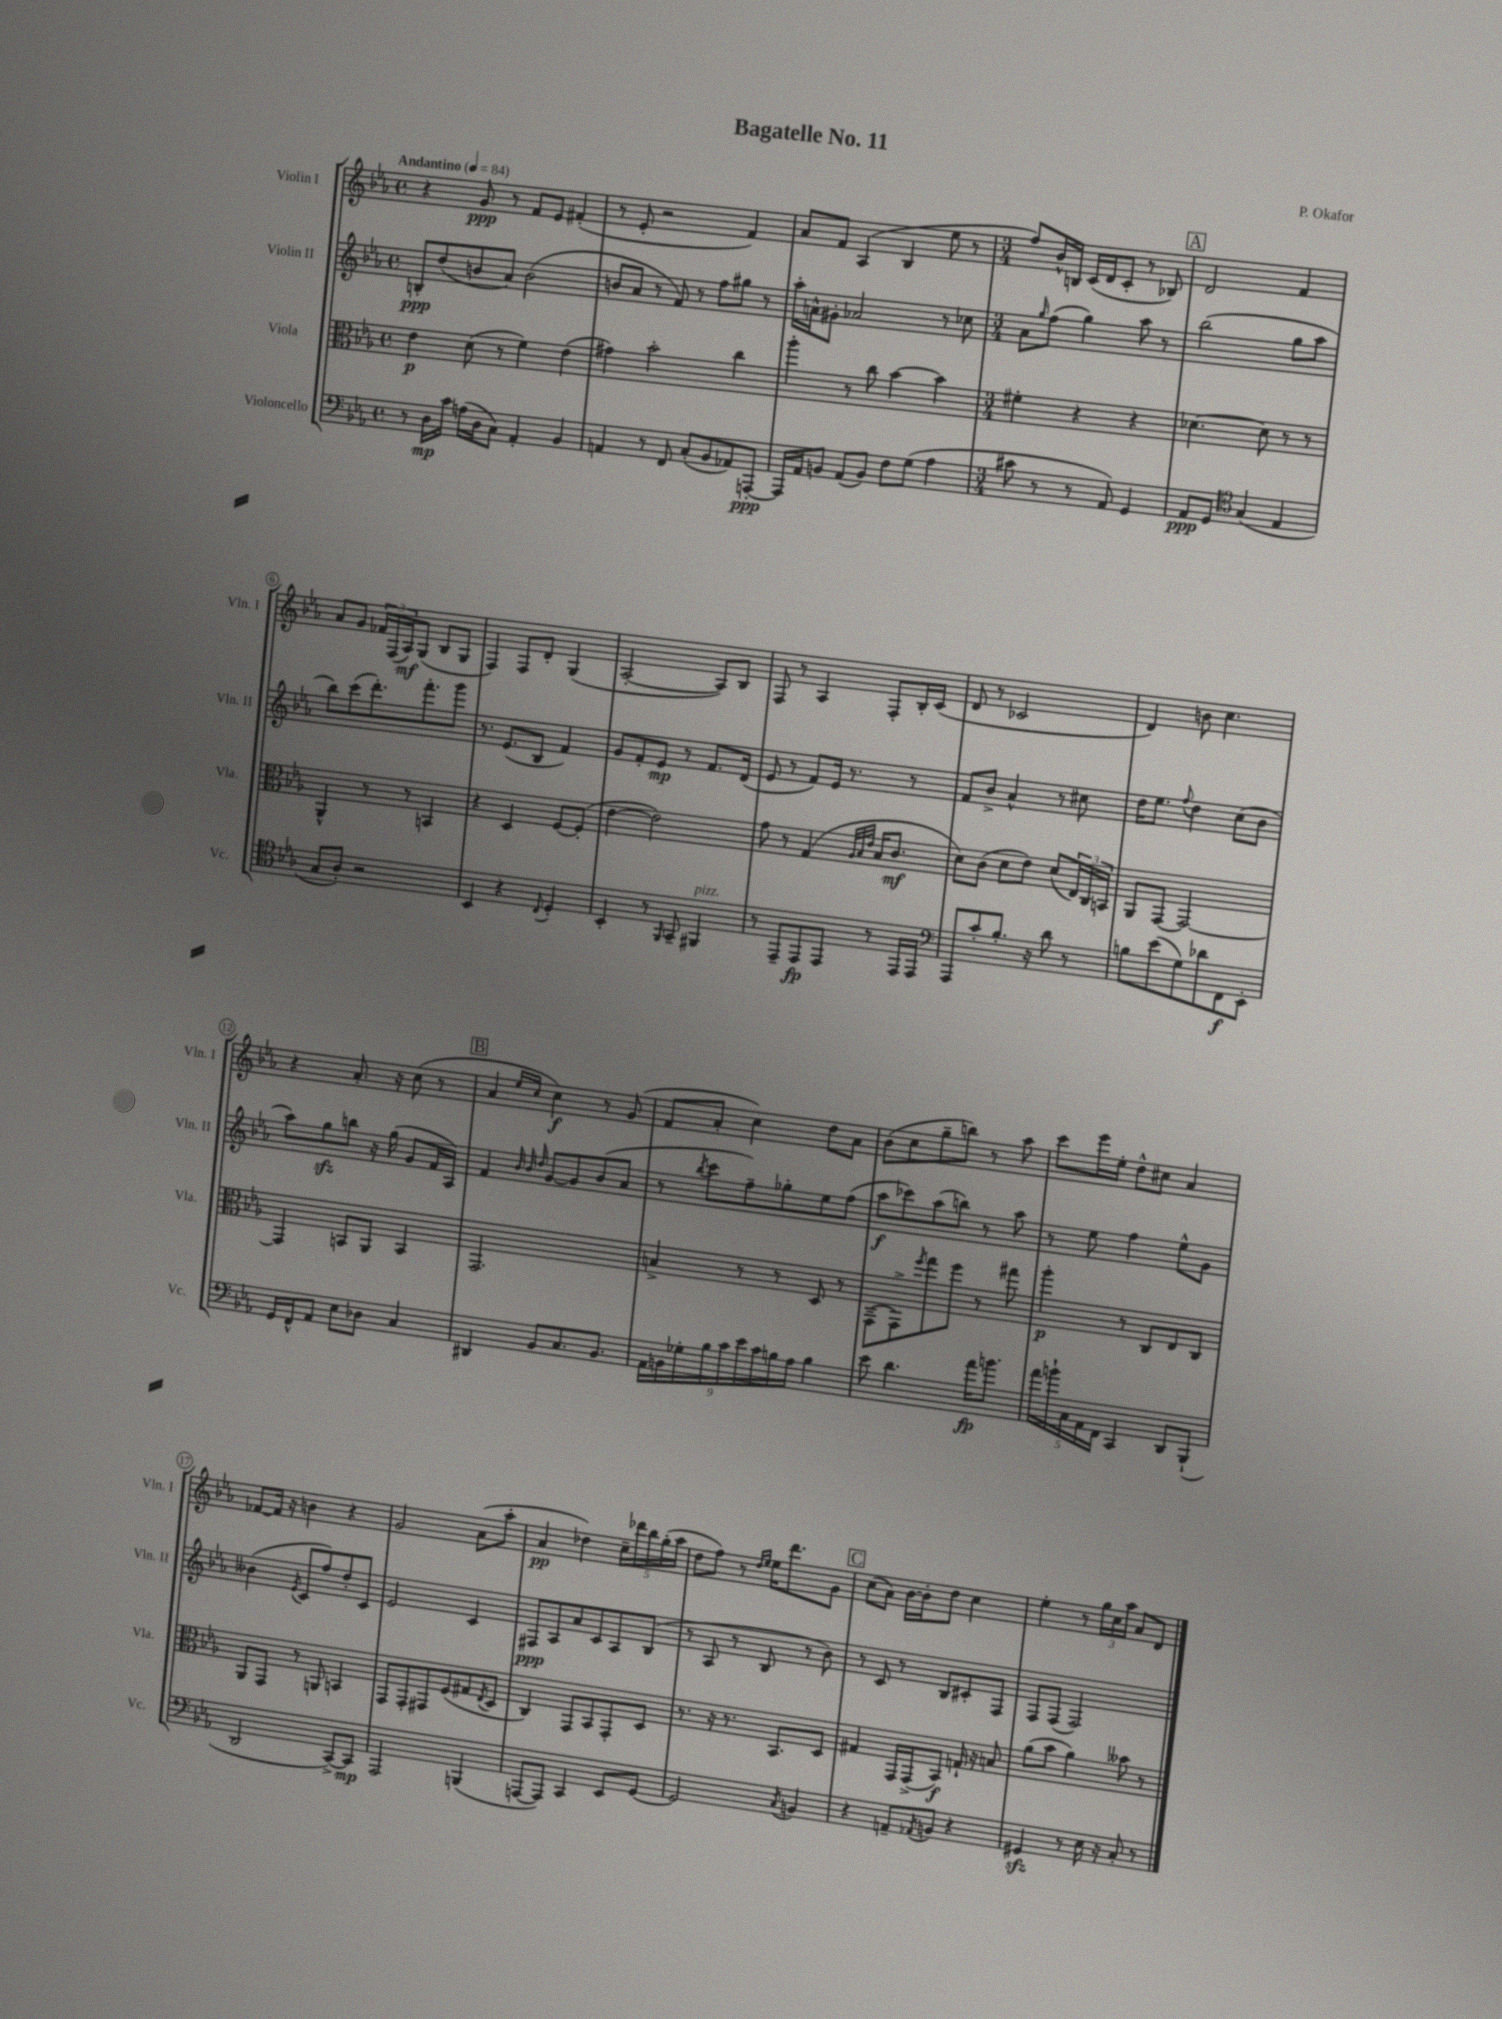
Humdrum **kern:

**kern	**kern	**kern	**kern
*staff4	*staff3	*staff2	*staff1
*clefF4	*clefC3	*clefG2	*clefG2
*k[b-e-a-]	*k[b-e-a-]	*k[b-e-a-]	*k[b-e-a-]
*M4/4	*M4/4	*M4/4	*M4/4
*met(c)	*met(c)	*met(c)	*met(c)
*MM84	*MM84	*MM84	*MM84
8r	4e-	8B'	4r
16D	.	(8dd	.
16c	.	.	.
(16A	(8d	8b	8g
16D	.	.	.
8C)	8r	8a-)	8r
4AA-'	4f)	(2b	8f
.	.	.	8e-
4BB-	(4e-	.	(4f#'
=	=	=	=
4AA	4g#)	8b	8r
.	.	8a-	8e-'
8r	2b-'	8r	2r
8FF	.	8f)	.
(8C'	.	8r	.
8BB-	.	8ff	.
8AA-)	4cc	8gg#	4f)
[8AAA'	.	8r	.
=	=	=	=
16AAA]	4aa-'	16aa-'	8a-
16AA-	.	16a^^	.
8BB	.	8g#'	8f
(8AA-	8r	2a-	(4A-
8BB)	8cc	.	.
8F	[4b-	.	4B-
(8G	.	.	.
4A-	4b-]	8r	8ee-
.	.	8cc-	8r
=	=	=	=
*M3/4	*M3/4	*M3/4	*M3/4
8c#	4f#'	8a-	8ff)
.	.	16qqgg	.
8r	.	(8ff	16b-^^
.	.	.	16B
8r	4r	4gg)	(16c
.	.	.	16d
8AA-)	.	.	8c'
4GG	4r	8aa-	8r
.	.	8r	8B-)
=	=	=	=
8AA-	[4.d-	(2bb-	2d
8GG	.	.	.
*clefC4	*	*	*
(4G	.	.	.
.	8d-]	.	.
4E-	8r	8gg	4f
.	8r	8aa-	.
=	=	=	=
8G	4AA-^^	8bb-)	8a-
8A-')	.	(8ccc	8g
2r	8r	8.ddd')	24f-
.	.	.	(24F
.	.	.	24A-)
.	8r	.	(8G
.	.	8.fff'	.
.	4BB	.	8B-
.	.	8ggg	8G
=	=	=	=
4BB-	4r	8.r	4F)
.	.	(8.e-	.
4r	4D	.	8F
.	.	8B-	8d'
8qqC	.	.	.
4D'	[8F	4f)	(4G
.	(8F']	.	.
=	=	=	=
4BB-'	[4e-	8g	[2A-'
.	.	8f'	.
8r	2e-])	8e-	.
16qqFF	.	.	.
8GG~	.	8r	.
4FF#	.	8.f	8A-])
.	.	.	8B-
.	.	(16d	.
=	=	=	=
8r	8g	8e-	8F
8EE-~	8r	8r	8r
8EE-	(4G	8f)	4A-
8EE-	.	16e-	.
.	.	8.r	.
.	32qqA-	.	.
.	32qqB-	.	.
.	32qqe-	.	.
8r	16B-	.	8F'
.	8.c	.	.
16EE-	.	8r	16B-'
16EE-	.	.	(16c
=	=	=	=
*clefF4	*	*	*
8AAA-	8d)	8f	8d
8c'	(8c	8b-^	8r
8.B-'	8d	4a-^^	2c-
.	8e-)	.	.
16r	.	.	.
8d	(8d	8r	.
8r	24E-)	8cc#	.
.	24C	.	.
.	24BB	.	.
=	=	=	=
8B	8AA-	16dd	4d)
.	.	8.ee-	.
(8e-	[8GG	.	.
.	.	8qqff	.
8G)	2GG_	4dd	8b
8d-	.	.	4.cc
8FF	.	(8cc	.
8EE-'	.	8b-	.
=	=	=	=
16GG	4GG]	8aa-)	4r
16FF^^	.	.	.
8AA-	.	8gg	.
8E-	8BB	8bb	8.a-'
8D-	8AA-	16r	.
.	.	(16gg	16r
4C	4BB	8g	(8cc
.	.	16f	8r
.	.	16A-)	.
=	=	=	=
4DD#	2.GG	4f	4a-
.	.	32qqb-	.
.	.	32qqb-	16qqee-
.	.	32qqdd	16qqcc
8BB-	.	[8g	4cc)
8.C	.	8g]	.
.	.	(8b-	8r
8.BB-	.	.	.
.	.	8a-	(8g
=	=	=	=
18AA-	4B^	8r	8f
18BB	.	.	.
18G-'	.	.	.
.	.	8qbb-	.
.	.	8ccc	8a-'
18B-	.	.	.
18c	.	.	.
.	8r	8ff~)	4cc)
18e-	.	.	.
18c	.	.	.
.	8r	8gg-'	.
18B	.	.	.
18A-	.	.	.
4B	8D	8ee-	8dd
.	8r	(8ff	8a-
=	=	=	=
8e-	(8GG~	8aa-	(8b-
4.d	8GG^)	8ccc-)	8cc
.	8qff	.	.
.	8gg	(8aa-	8gg~
.	8ff	8bb)	8bb)
16a-	8r	8r	8r
8.b	.	.	.
.	8gg#	8aa-	8aa-
=	=	=	=
20a-	4aa-'	8r	8ccc
20b`	.	.	.
20C	.	.	.
.	.	8ee-	16eee-
20AA-	.	.	.
.	.	.	16ee-'
20FF	.	.	.
4CC	8r	4ff	8dd^^
.	8C	.	8cc#
8DD	8E-	8ee-^^	4a-
(8BBB-`	8C	8g	.
=	=	=	=
2DD	8AA-	(4b--	[8f-
.	8GG	.	16f-]
.	.	.	16r
.	.	8qe-	.
.	8r	8c	4b
.	8AA	8ff)	.
[8CC^)	4BB	8dd'	4r
8CC]	.	8c	.
=	=	=	=
2AAA-	8GG	2e-	2g
.	8GG'	.	.
.	8GG#	.	.
.	(8F	.	.
(4BBB	8G#	4c	(8a-
.	8qE-	.	.
.	8D	.	8aa-'
=	=	=	=
[8AAA	4C)	8F#	4a-
8AAA])	.	8A-	.
4CC	8GG	8a-	4dd-)
.	8BB-	8c	.
8EE-	8GG'	8A-	20cc~
.	.	.	20ddd-
.	.	.	20bb-
[8GG	8D	(8B-	.
.	.	.	(20gg'
.	.	.	20aa-
=	=	=	=
2GG]	8.r	8r	8dd
.	.	8A-	8ff)
.	16r	.	.
.	8.r	8r	8r
.	.	.	16qqdd
.	.	.	16qqee-
.	.	8B-	16ee-
.	8.BB-	.	8.ddd
8qC	.	.	.
4BB	.	8r	.
.	8D	8b-)	8g
=	=	=	=
4r	4G#	8r	(8cc
.	.	8c	8a-)
8AA~	16GG	8r	[16b-
.	(16GG^	.	16b-']
8qAA-	.	.	.
8BB	8BB-)	8B-	8dd
4r	16G`	8c#'	4cc
.	16r	.	.
.	8B	8F	.
=	=	=	=
4GG#	(8a-	8F	4ee-'
.	8b-	(8F	.
8r	4a-)	2F)	8r
16E-	.	.	24gg
.	.	.	24cc
16r	.	.	.
.	.	.	24aa-
8C'	8b--	.	8a-
8r	8r	.	8d
==	==	==	==
*-	*-	*-	*-
